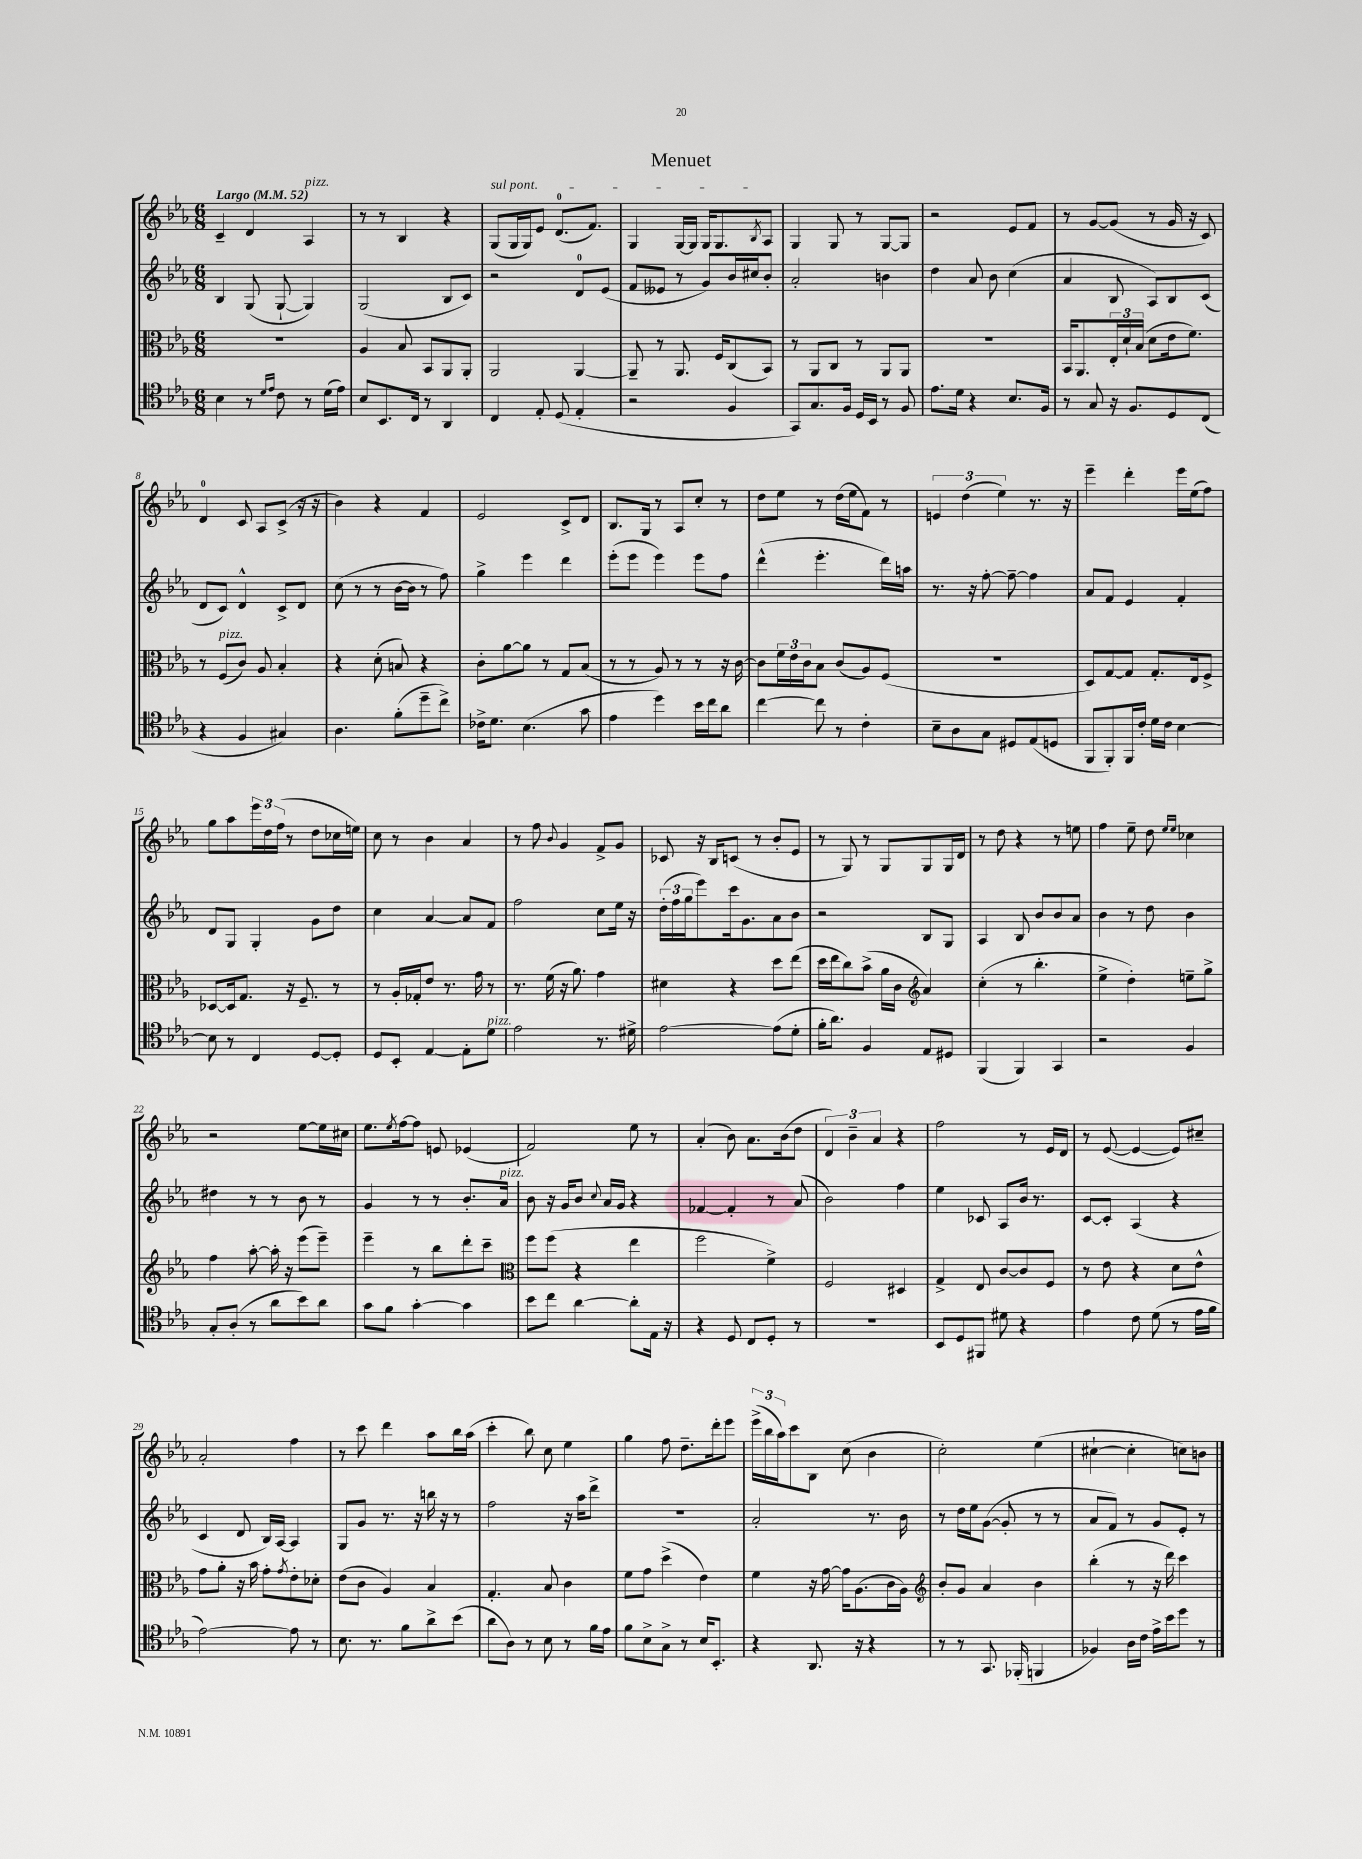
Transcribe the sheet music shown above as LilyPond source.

\header { title = "Menuet" }
<<
\new StaffGroup <<
\new Staff = "s0" {
    \clef treble \key ees \major \numericTimeSignature \time 6/8 \tempo "Largo" 4 = 52
    c'4-- d'4 aes4^\markup { \italic "pizz." } |
    r8 r8 bes4 r4 |
    \once \override TextSpanner.bound-details.left.text = \markup { \italic "sul pont." } g8\startTextSpan( g16 g16) ees'8 d'8.-0( f'8.) |
    g4 g16~ g16 g16 g8. \acciaccatura { bes8 } aes8\stopTextSpan |
    g4 g8 r8 g8~ g8 |
    r2 ees'8 f'8 |
    r8 g'8~ g'8( r8 g'16 r16 c'8) |
    d'4-0 c'8 aes8 c'8->( r16 r16 |
    bes'4) r4 f'4 |
    ees'2 c'8-> d'8 |
    bes8. g16 r8 aes8 c''8-. r8 |
    d''8 ees''8 r8 d''16( ees''16 f'8) r8 |
    \tuplet 3/2 { e'4 d''4( ees''4) } r8. r16 |
    ees'''4-- d'''4-. ees'''16 ees''16( f''8) |
    g''8 aes''8 \tuplet 3/2 { ees'''16 d''16 f''16( } r8 d''8 ces''16 e''16) |
    c''8 r8 bes'4 aes'4 |
    r8 f''8 \appoggiatura { bes'8 } g'4 f'8-> g'8 |
    ces'8 r16 bes16 c'8( r8 bes'8-. ees'8 |
    r8 g8) r8 g8 g8 g16 d'16 |
    r8 d''8 r4 r8 e''8 |
    f''4 ees''8-- d''8 \grace { ees''16 ees''16 } ces''4 |
    r2 ees''8~ ees''16 cis''16 |
    ees''8. \acciaccatura { ees''8 } f''16~ f''8 e'8 ees'4( |
    f'2) ees''8 r8 |
    aes'4-.( bes'8) aes'8. bes'16( d''8 |
    \tuplet 3/2 { d'4) bes'4-- aes'4 } r4 |
    f''2 r8 ees'16 d'16 |
    r8 ees'8~( ees'4~ ees'8) cis''8-- |
    aes'2-. f''4 |
    r8 c'''8 d'''4 aes''8 bes''16 aes''16( |
    c'''4-. bes''8) c''8 ees''4 |
    g''4 f''8 d''8.-- d'''16-. ees'''8 |
    \tuplet 3/2 { ees'''16->( bes''16 aes''16) } c'''8 bes8 c''8( bes'4 |
    c''2-.) ees''4( |
    cis''4~-! cis''4-. c''8) b'8 \bar "|." |
}
\new Staff = "s1" {
    \clef treble \key ees \major \numericTimeSignature \time 6/8
    bes4 g8( g8~-! g4) |
    g2( bes8 c'8) |
    r2 d'8-0 ees'8( |
    f'8 eeses'8 r8 g'8) bes'16 cis''16 bes'8-. |
    aes'2-. b'4 |
    d''4 aes'8 bes'8 c''4( |
    aes'4 bes8 aes8) bes8 c'8( |
    d'8 c'8) d'4-^ c'8-> d'8 |
    c''8( r8 r8 bes'16~ bes'16 r8 f''8) |
    g''4-> ees'''4 d'''4 |
    ees'''8-.( ees'''8 ees'''4) ees'''8 f''8 |
    d'''4-^( ees'''4.-. d'''16) a''16 |
    r8. r16 f''8~-. f''8~-- f''4 |
    aes'8 f'8 ees'4 f'4-. |
    d'8 g8 g4-. g'8 d''8 |
    c''4 aes'4~ aes'8 f'8 |
    f''2 c''8 ees''16 r16 |
    \tuplet 3/2 { d''16-.( f''16 g''16 } ees'''8) c'''16 g'8. aes'8 bes'8 |
    r2 bes8 g8 |
    aes4 bes8 bes'8 bes'8 aes'8 |
    bes'4 r8 d''8 bes'4 |
    dis''4 r8 r8 bes'8 r8 |
    g'4 r8 r8 bes'8.-. aes'16^\markup { \italic "pizz." } |
    bes'8 r16 g'16 bes'8 \appoggiatura { c''8 } aes'16 g'16 r4 |
    fes'4~ fes'4-. r8 aes'8( |
    bes'2) f''4 |
    ees''4 ces'8 aes8 bes'16 r8. |
    c'8~ c'8-. aes4( r4 |
    c'4 d'8 bes16) aes16~ aes4 |
    g8 g'8 r8. r16 b''16 r16 r8 |
    f''2 r16 aes''16 d'''8-> |
    R2. |
    aes'2-. r8. bes'16 |
    r8 d''16 ees''16 g'8~( g'8-. r8 r8 |
    aes'8 f'8) r8 g'8 ees'8-. r8 \bar "|." |
}
\new Staff = "s2" {
    \clef alto \key ees \major \numericTimeSignature \time 6/8
    R2. |
    aes4 bes8 bes,8 aes,8 aes,8-. |
    aes,2 aes,4~ |
    aes,8-- r8 aes,8. f16 c8( bes,8) |
    r8 aes,8 c8 r8 aes,8 aes,8 |
    R2. |
    bes,16 aes,8. \tuplet 3/2 { ees16-. d'16-! bes16( } d'8 ees'16 f'8.) |
    r8 f8^\markup { \italic "pizz." }( c'8) aes8 bes4-. |
    r4 d'8-.( b8) r4 |
    c'8-. aes'8~ aes'8 r8 g8 bes8( |
    r8 r8 aes8) r8 r8 r16 c'16~ |
    c'8 \tuplet 3/2 { f'16 ees'16 c'16 } bes8 c'8( aes8) f8( |
    R2. |
    d8) g8~ g8 g8.-. ees16 f8-> |
    des8~ des16 g8. r16 f8.-- r8 |
    r8 aes16-. ges16-. ees'8 r8. g'16 r8 |
    r8. f'16( r16 aes'8.) g'4 |
    dis'4 r4 d''8 ees''8( |
    d''16 ees''16 c''8) bes'8->( aes'16 c'16 \clef treble aes'4) |
    c''4-.( r8 bes''4.-. |
    ees''4-> d''4-.) e''8-- g''8-> |
    f''4 aes''8~-. aes''16-. r16 ees'''8( ees'''8--) |
    ees'''4-- r8 bes''8 d'''8-. c'''8-- |
    \clef alto f''8 f''8( r4 ees''4 |
    f''2 f'4->) |
    f2 dis4 |
    g4-> ees8 c'8~ c'8 f8 |
    r8 ees'8 r4 d'8 ees'8-^ |
    g'8 aes'8-. r16 bes'16 g'8-. \acciaccatura { g'8 } ees'8-. des'8-. |
    ees'8( c'8 aes4) bes4 |
    g4.-. bes8 c'4 |
    f'8 g'8 d''4->( ees'4) |
    f'4 r16 g'16~ g'16 aes8.( c'16 aes16) |
    \clef treble bes'8-. g'8 aes'4 bes'4 |
    bes''4-.( r8 r16 d'''16) c'''4 \bar "|." |
}
\new Staff = "s3" {
    \clef tenor \key ees \major \numericTimeSignature \time 6/8
    bes4 r8 \grace { d'16 ees'16 } c'8 r8 d'16( ees'16) |
    bes8 bes,8. c16 r8 aes,4 |
    c4 ees8-. d8( ees4-. |
    r2 f4 |
    g,8) g8. f16 d16 bes,16 r8 f8 |
    ees'8. d'16 r4 bes8. f16 |
    r8 g8 r16 f8. d8 c8( |
    r4 f4 gis4) |
    aes4. f'8-.( d''8-- c''8->) |
    ces'16-> d'8. bes4.( g'8 |
    ees'4 d''4) bes'16 c''16 aes'8 |
    c''4~ c''8 r8 c'4-. |
    bes8-- aes8 g8 dis8 ees8( d8 |
    f,8 f,8-.) f,16 c'16-. d'16 c'16 bes4~ |
    bes8 r8 c4 d8~ d8-. |
    d8 bes,8-. ees4~ ees8-. d'8^\markup { \italic "pizz." } |
    ees'2 r8. dis'16-> |
    ees'2~ ees'8( d'8-. |
    f'16-. aes'8.) f4 ees8 dis8 |
    f,4( f,4) g,4 |
    r2 f4 |
    g8-. aes8-.( r8 aes'8 bes'8) aes'8 |
    g'8 f'8 g'4~-. g'4 |
    bes'8 c''8 aes'4~ aes'8-. ees16 r16 |
    r4 d8 c8 d8-. r8 |
    R2. |
    bes,8 d8 fis,8 dis'8 r4 |
    ees'4 c'8 d'8( r8 ees'16 f'16 |
    ees'2~) ees'8 r8 |
    bes8. r8. f'8 aes'8-> bes'8( |
    aes'8 aes8) r8 bes8 r8 f'16 ees'16 |
    f'8 bes8-> g8-> r8 bes16 bes,8.-. |
    r4 aes,8. r16 r4 |
    r8 r8 g,8. fes,16-.( f,4 |
    fes4) aes16 c'16 ees'16-> bes'16 d''8 r8 \bar "|." |
}
>>
>>
